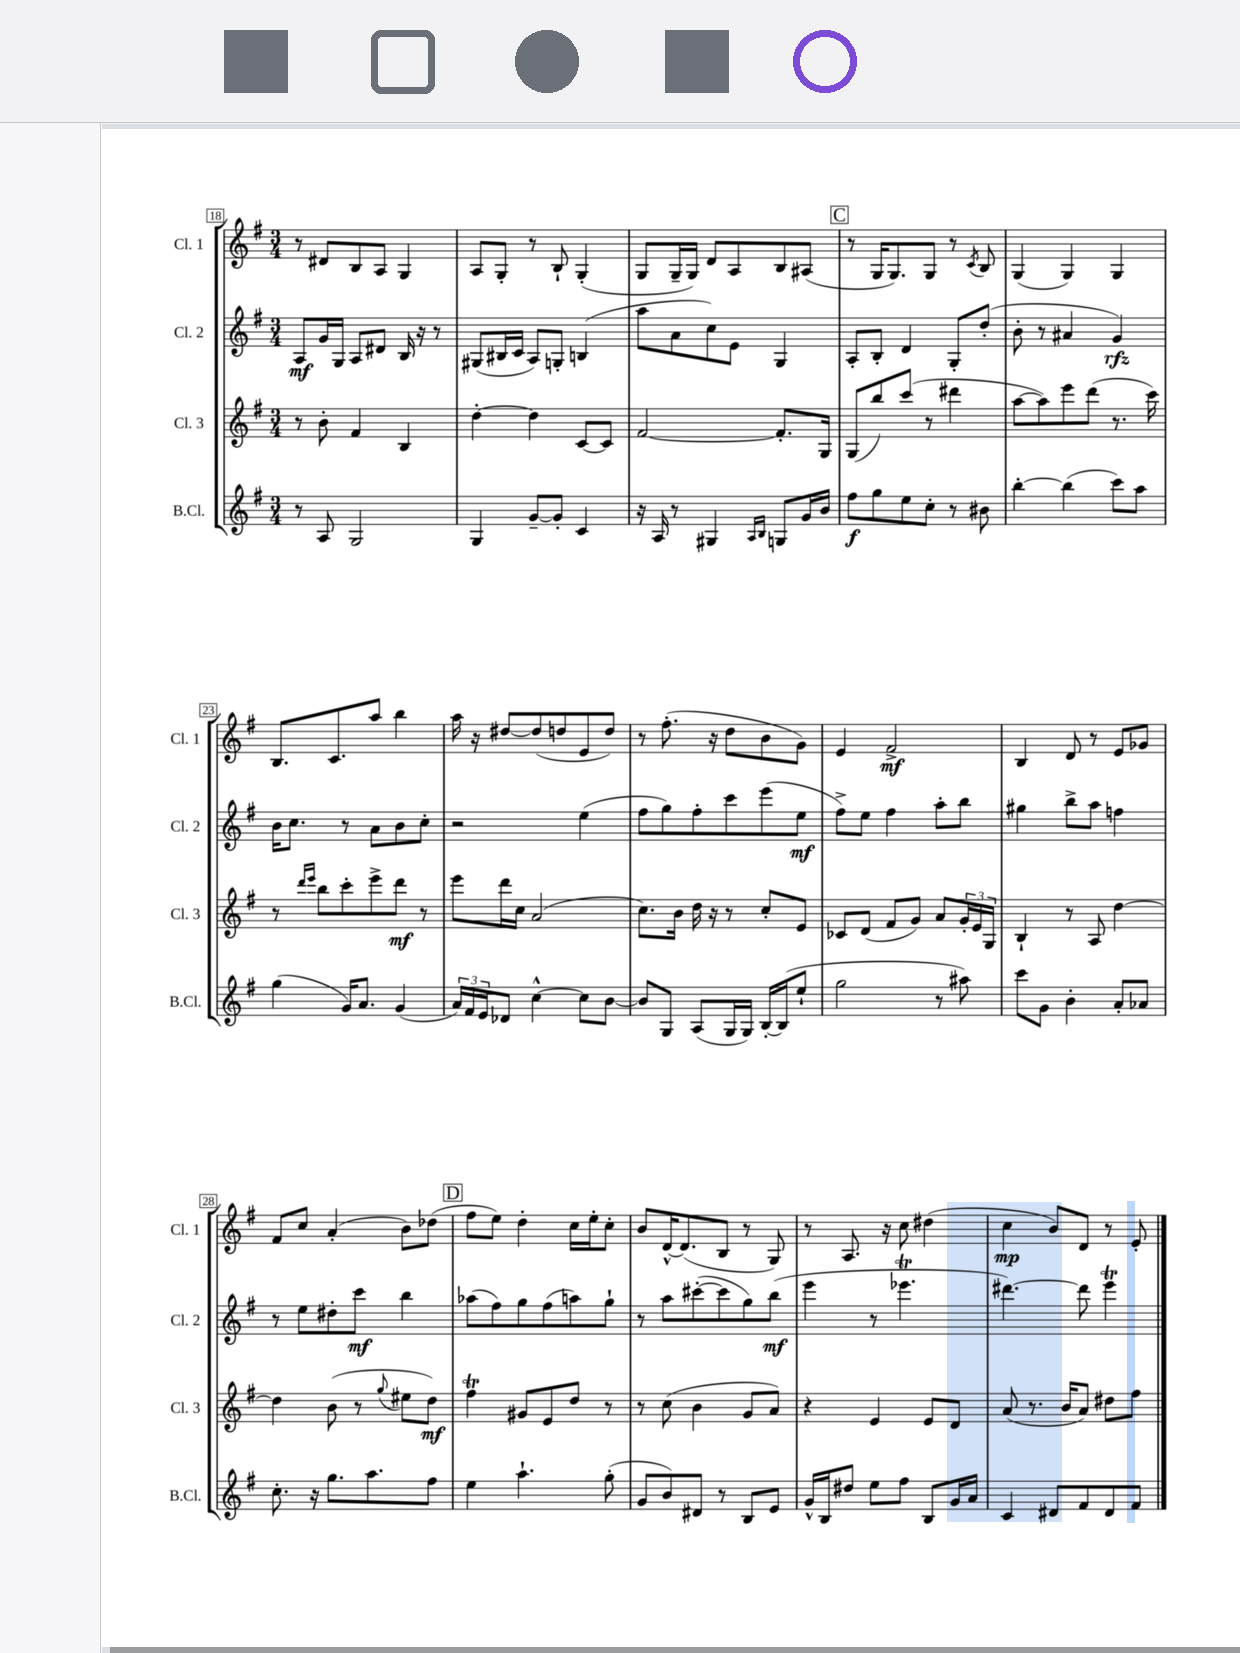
<<
\new StaffGroup <<
\new Staff = "s0" \with { instrumentName = "Cl. 1" shortInstrumentName = "Cl. 1" } {
    \clef treble \key g \major \numericTimeSignature \time 3/4
    r8 dis'8 b8 a8 g4 |
    a8 g8-. r8 b8-! g4-.( |
    g8 g16-- g16) d'8 a8 b8 ais8( |
    \mark \markup { \box "C" } r8 g16 g8.) g8 r8 \acciaccatura { c'8 } b8 |
    g4( g4) g4 |
    b8. c'8. a''8 b''4 |
    a''16 r16 dis''8~ dis''8( d''8 e'8 d''8) |
    r8 fis''8.-.( r16 d''8 b'8 g'8) |
    e'4 fis'2->\mf |
    b4 d'8 r8 e'8 ges'8 |
    fis'8 c''8 a'4-.( b'8) des''8( |
    \mark \markup { \box "D" } fis''8 e''8) d''4-. c''16 e''16-. c''8-. |
    b'8 d'16~-^ d'8.( b8 r8 g8) |
    r8 a8. r16 c''8 dis''4( |
    c''4\mp b'8) d'8 r8 e'8-. \bar "|." |
}
\new Staff = "s1" \with { instrumentName = "Cl. 2" shortInstrumentName = "Cl. 2" } {
    \clef treble \key g \major \numericTimeSignature \time 3/4
    a8\mf g'16 g16 a8 dis'8 b16 r16 r8 |
    gis8( bis16 c'16 a8) g8-. b4( |
    a''8 a'8 c''8) e'8 g4 |
    \mark \markup { \box "C" } a8-. b8-. d'4 g8-. d''8-.( |
    b'8-. r8 ais'4 g'4\rfz) |
    b'16 c''8. r8 a'8 b'8 c''8-. |
    r2 e''4( |
    fis''8 g''8) fis''8-. c'''8 e'''8( e''8\mf |
    fis''8->) e''8 fis''4 a''8-. b''8 |
    gis''4 b''8-> a''8 f''4 |
    r8 e''8 dis''8-. c'''8\mf b''4 |
    \mark \markup { \box "D" } aes''8( fis''8) g''8 fis''8( a''8) g''8-! |
    r8 a''8 cis'''8~-.( cis'''8 g''8) b''8\mf( |
    e'''4 r8 ees'''4.\trill |
    dis'''4.~) dis'''8 e'''4\trill \bar "|." |
}
\new Staff = "s2" \with { instrumentName = "Cl. 3" shortInstrumentName = "Cl. 3" } {
    \clef treble \key g \major \numericTimeSignature \time 3/4
    r8 b'8-. fis'4 b4 |
    d''4~-. d''4 c'8~ c'8 |
    fis'2~ fis'8.-. g16 |
    \mark \markup { \box "C" } g8( b''8) c'''8( r8 dis'''4 |
    a''8~ a''8) e'''8 d'''8( r8. c'''16) |
    r8 \grace { d'''16 e'''16 } b''8 c'''8-. e'''8-> d'''8\mf r8 |
    e'''8 d'''16 c''16 a'2( |
    c''8.) b'16 d''16 r16 r8 c''8-. e'8 |
    ces'8 d'8( fis'8 g'8) a'8 \tuplet 3/2 { g'16-. e'16 g16 } |
    b4-! r8 a8 d''4~ |
    d''4 b'8( r8 \appoggiatura { g''8 } eis''8 d''8\mf) |
    \mark \markup { \box "D" } fis''4\trill gis'8 e'8 d''8 r8 |
    r8 c''8( b'4 g'8 a'8) |
    r4 e'4 e'8 d'8 |
    a'8( r8. b'16 a'8) dis''8 fis''8 \bar "|." |
}
\new Staff = "s3" \with { instrumentName = "B.Cl." shortInstrumentName = "B.Cl." } {
    \clef treble \key g \major \numericTimeSignature \time 3/4
    r8 a8 g2 |
    g4 g'8~-- g'8-. c'4 |
    r16 a16 r8 gis4 \grace { a16 b16 } g8 g'16 b'16 |
    \mark \markup { \box "C" } fis''8\f g''8 e''8 c''8-. r8 bis'8 |
    b''4~-. b''4( c'''8) a''8 |
    g''4( g'16) a'8. g'4( |
    \tuplet 3/2 { a'16) fis'16 e'16 } des'8 c''4~-^ c''8 b'8~ |
    b'8 g8 a8( g16 g16) b16~-. b16( e''8-! |
    g''2 r8 ais''8) |
    c'''8 g'8 b'4-. a'8-. aes'8 |
    c''8.-. r16 g''8. a''8. fis''8 |
    \mark \markup { \box "D" } e''4 a''4.-! g''8-.( |
    g'8 b'8) dis'8 r8 b8 e'8 |
    g'16-^ b16 dis''8 e''8 fis''8 b8 g'16 a'16 |
    c'4 dis'8 fis'8 dis'8 fis'8 \bar "|." |
}
>>
>>
\layout { \context { \Score currentBarNumber = #18 \override BarNumber.stencil = #(make-stencil-boxer 0.1 0.3 ly:text-interface::print) } }
